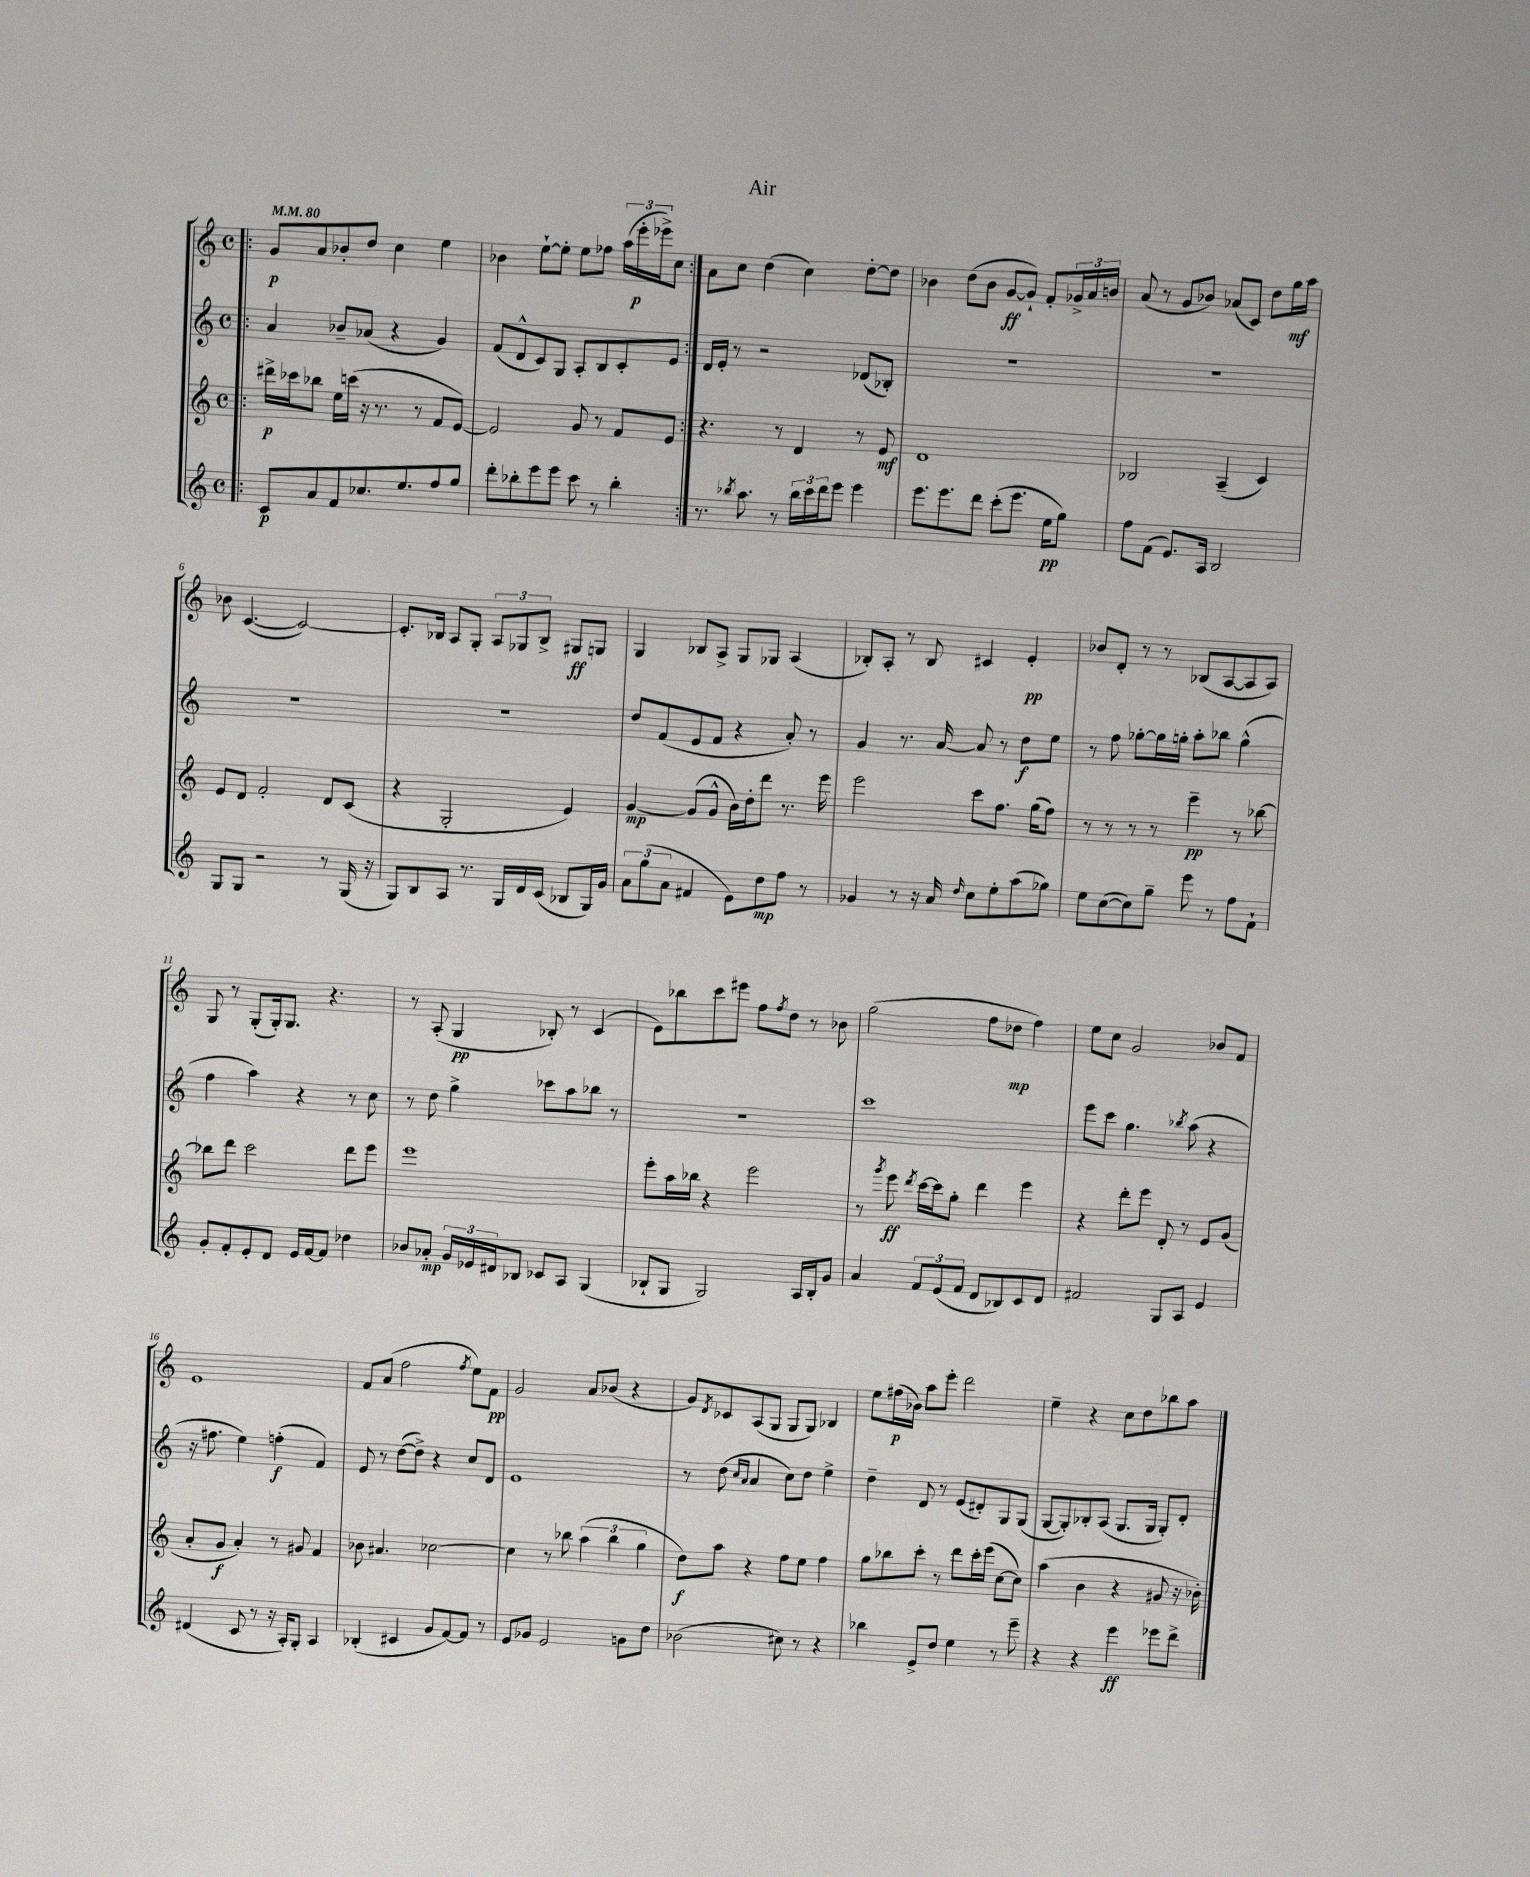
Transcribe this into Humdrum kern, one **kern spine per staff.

**kern	**kern	**kern	**kern
*staff4	*staff3	*staff2	*staff1
*clefG2	*clefG2	*clefG2	*clefG2
*k[]	*k[]	*k[]	*k[]
*M4/4	*M4/4	*M4/4	*M4/4
*met(c)	*met(c)	*met(c)	*met(c)
*MM80	*MM80	*MM80	*MM80
=!|:	=!|:	=!|:	=!|:
8c/L	16ddd#^\LL	4a/	8g/L
.	16ccc-\J	.	.
8a/	8bb-\J	.	8a/
8f/	16ee\LL	8b-~/L	8b-'/
.	(16ccc\JJ	.	.
8.cc-/	16r	(8a-/J	8dd/J
.	8.r	.	.
.	.	4r	4cc\
8.ee/	.	.	.
.	8r	.	.
8ff/	8f/L	4g/)	4ee\
8gg/J	[8e/J)	.	.
=	=	=	=
8ddd'\L	2e/]	(8f/L	4b-\
8bb-'\	.	8d^^/	.
8eee\	.	8c/)	[8ee`\L
8eee\J	.	8G/J	8ee'\]J
8ccc\	8g/	8A'/L	8ee\L
8r	8r	8B/	8ff-\J
4bb-'\	8f/L	8c'/	(24aa\LL
.	.	.	24eee'\
.	.	.	24eee-^\J)
.	8e/J	8e/J	8cc\J
=:|!	=:|!	=:|!	=:|!
8.r	4.r	16d/LL	8a\L
.	.	16e'/JJ	.
.	.	8r	8cc\J
8qbb-/	.	.	.
8.aa\	.	.	.
.	.	2r	(4dd\
8r	8r	.	.
24bb-\LL	4d/	.	4cc\)
24ccc\	.	.	.
24ddd\J	.	.	.
8eee\J	.	.	.
4eee\	8r	(8d-/L	[8dd'\L
.	8e/	8B-'/J)	8dd\]J
=	=	=	=
8.eee\L	1d	1r	4b-\
8.eee\	.	.	.
.	.	.	(8dd\L
8ddd\J	.	.	8b-\J
(8ccc'\L	.	.	[8g/L
8.eee\J	.	.	8g`/]J)
.	.	.	8f'/L
16ee\LK	.	.	.
8gg\J)	.	.	24g-^/L
.	.	.	24a/
.	.	.	24b/JJ
=	=	=	=
8ff\L	2B-/	1r	(8a/
(8f\J	.	.	8r
8.e/L)	.	.	8g/L
.	.	.	8b-/J)
16A/Jk	.	.	.
2B/	(4A~/	.	(8a-/L
.	.	.	8c/J)
.	4c/)	.	8dd\L
.	.	.	16gg\L
.	.	.	16aa\JJ
=	=	=	=
8G/L	8e/L	1r	8b-\
8G/J	8d/J	.	([4.c/
2r	2f'/	.	.
.	.	.	2c/_)
8r	8d/L	.	.
(16G/	(8c/J	.	.
16r	.	.	.
=	=	=	=
8G/L)	4r	1r	8.c'/]L
8B/	.	.	.
.	.	.	16B-/Jk
8A/J	2G'/	.	8A/L
8.r	.	.	8G'/J
.	.	.	12A/L
16G/LL	.	.	.
.	.	.	12G-/
16d/	.	.	.
.	.	.	12B-^/J
(16c/JJ	.	.	.
8B-/L	4e/)	.	8G#/L
16G/L)	.	.	8G/J
16g/JJ	.	.	.
=	=	=	=
12a\L	[4g/	8dd/L	4G/
(12gg\	.	.	.
.	.	(8f/	.
12a\J	.	.	.
4f#/	(8g/]L	8e/	8B-/L
.	8g^^/J	8f/J	8A^/J
8e\L)	16b\LL)	4r	8G/L
.	16dd'\J	.	.
8dd\	8ddd\J	.	8G-/J
8ff\J	8.r	8a'/)	(4A/
8r	.	8r	.
.	16eee\	.	.
=	=	=	=
4g-/	2eee\	4g/	8B-'/L)
.	.	.	8A'/J
8r	.	8.r	8r
16r	.	.	8B-/
16a/	.	[16a/	.
16qqdd/	.	.	.
8cc\L	8ccc\L	8a/]	4c#/
8ee'\	8.ff\J	8r	.
(8aa\	.	8dd\L	4e'/
.	(16gg\LK	.	.
8gg-\J)	8ff\J)	8ee\J	.
=	=	=	=
8ee\L	8r	8r	8b-/L
([8cc\	8r	8ff\	8d'/J
8cc\])	8r	[8gg-'\L	8r
8gg~\J	8r	16gg-\]L	8r
.	.	16gg'\JJ	.
8eee\	4eee~\	8aa'\L	(8B-/L
8r	.	8bb-\J	[8A/
8ff\L	8r	(4gg^^\	8A/]
8f`\J	[8bb-\	.	8A/J)
=	=	=	=
8g'/L	8bb-\]L	4ff\	8G/
8f'/	8ddd\J	.	8r
8e'/	2ccc\	4aa\)	(8G'/L
8d/J	.	.	16G'/k)
.	.	.	8.G/J
16e/LL	.	4r	.
[16f/J	.	.	.
8f/]J	.	.	4.r
4dd-\	8ddd\L	8r	.
.	8eee\J	8cc\	.
=	=	=	=
8b-/L	1eee	8r	8r
8a-'/J	.	8dd\	(8A'/
24g/LL	.	4gg^\	4G/
24e-/	.	.	.
24d#/J	.	.	.
8B-/J	.	.	.
8c-/L	.	8ccc-\L	8B-'/)
8A/J	.	8aa\	8r
(4G/	.	8bb-\J	(4c/
.	.	8r	.
=	=	=	=
8B-`/L	8eee'\L	1r	8e\L)
8G/J	16aa\L	.	8bb-\
.	16bb-\JJ	.	.
2G/)	4r	.	8ccc\
.	.	.	8eee#\J
.	2eee\	.	8ff\L
.	.	.	8qff/
.	.	.	8dd\J
16A/LL	.	.	8r
16B-'/J	.	.	.
8g/J	.	.	8b-\
=	=	=	=
4a/	8r	1ccc	(2gg\
.	8qggg/	.	.
.	8eee\	.	.
.	8qddd/	.	.
12f/L	[16ccc\LL	.	.
.	16ccc\]J	.	.
(12e/	.	.	.
.	8gg'\J	.	.
12f/J	.	.	.
8d/L	4ddd\	.	8ff\L
8B-/)	.	.	8dd-\J
8c/	4eee\	.	4ff\)
8d/J	.	.	.
=	=	=	=
2f#/	4r	8eee\L	8ee\L
.	.	8ccc\J	8cc\J
.	8ddd'\L	4.gg\	2g/
.	8eee\J	.	.
8G/L	8d'/	.	.
.	.	8qbb-/	.
8A/J	8r	(8aa\	.
4e/	8e/L	4r	8b-/L
.	(8g/J	.	8f/J
=	=	=	=
(4d#/	8a'/L	16r	1e
.	.	8.ff#\	.
.	8g/J	.	.
8c/	4a'/)	4ee\)	.
8r	.	.	.
16r	8r	(4ff'\	.
16A'/LK)	.	.	.
8G'/J	8g#/	.	.
4A/	4f/	4f/)	.
=	=	=	=
(4B-'/	8b-\	8e/	8f/L
.	4.a#/	8r	(8a/J
4c#/	.	([8dd\L	2ff\
.	.	8dd^\]J)	.
8g/L	[2cc-\	4r	.
[8f/)	.	.	.
.	.	.	8qff/
8f/]J	.	8cc/L	8ee\L)
8r	.	8d/J	8f\J
=	=	=	=
8e/L	4cc-\]	1e	2g/
8g-/J	.	.	.
2e/	8r	.	.
.	8bb-\	.	.
.	(6aa\	.	8a/L
.	.	.	(8b-/J
.	6bb-\	.	.
8g\L	.	.	4r
.	6gg\	.	.
8dd\J	.	.	.
=	=	=	=
(2b-\	8dd\L)	8r	8g/L)
.	.	.	8qd/
.	8aa\J	(8dd\	8c-/
.	.	16qqcc/LL	.
.	.	16qqa/JJ	.
.	4r	4a/	(8A/
.	.	.	8G/J
8cc#\)	8ff\L	8cc\L)	8G/L
8r	8ee\J	8dd\J	8G/J)
4r	4ff\	4ee^\	4B-/
=	=	=	=
4bb-\	8gg\L	4dd~\	8ee\L
.	8bb-\	.	(16ff#\L
.	.	.	16b-\JJ)
8e^/L	8ccc'\J	8d/	8aa\L
8dd/J	8r	8r	8eee'\J
4ee\	8ddd\L	(8e/L	2ddd\
.	16ccc'\L	8d#'/)	.
.	(16eee\JJ	.	.
8r	[8cc\L	8G/	.
8eee~\	8cc\]J)	(8G/J	.
=	=	=	=
4r	(4aa\	[8G/L	4ee~\
.	.	8G'/])	.
4r	4b\	8B-'/	4r
.	.	(8A/J	.
4eee\	4r	8.G/L	8cc\L
.	.	.	8dd\
.	.	16G/Jk	.
8eee-\L	8g#/	8G'/L)	8bb-\
8ddd^\J	16r	8d'/J	8aa\J
.	16b-'\)	.	.
==	==	==	==
*-	*-	*-	*-
